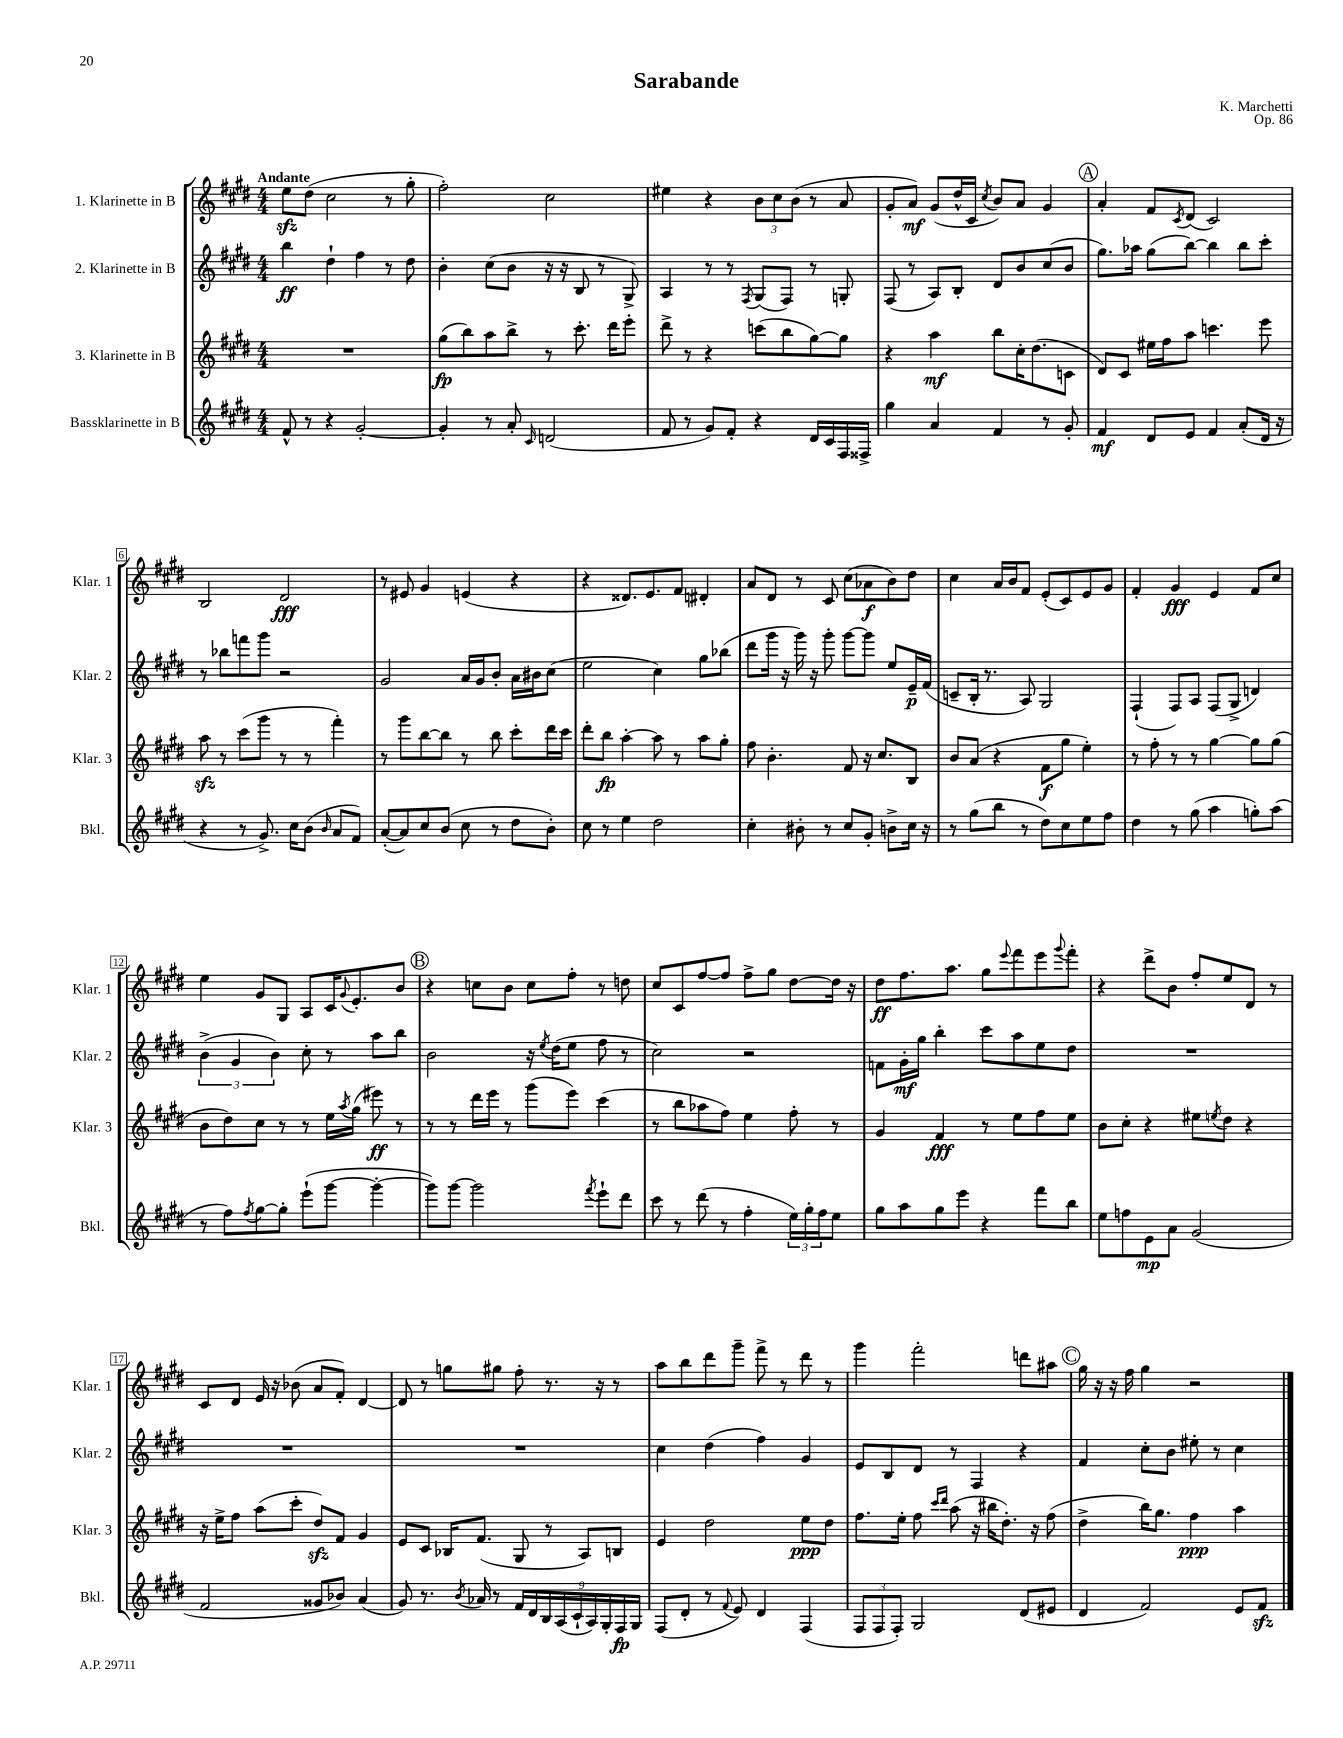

**kern	**kern	**kern	**kern
*staff4	*staff3	*staff2	*staff1
*clefG2	*clefG2	*clefG2	*clefG2
*k[f#c#g#d#]	*k[f#c#g#d#]	*k[f#c#g#d#]	*k[f#c#g#d#]
*M4/4	*M4/4	*M4/4	*M4/4
8f#^^/	1r	4bb\	8ee\L
8r	.	.	(8dd#\J
4r	.	4dd#`\	2cc#\
[2g#'/	.	4ff#\	.
.	.	8r	8r
.	.	8dd#\	8gg#'\
=	=	=	=
4g#'/]	(8gg#\L	4b'\	2ff#'\)
.	8bb\)	.	.
8r	8aa\	(8cc#\L	.
8a'/	8bb^\J	8b\J	.
16qqc#/	.	.	.
(2d/	8r	16r	2cc#\
.	.	16r	.
.	8.ccc#'\	8B/	.
.	.	8r	.
.	16ddd#\LK	.	.
.	8eee'\J	8G#^/)	.
=	=	=	=
8f#/	8ddd#^\	4A/	4ee#\
8r	8r	.	.
8g#/L)	4r	8r	4r
8f#'/J	.	8r	.
.	.	8qF#/	.
4r	(8ccc\L	(8G#/L	12b\L
.	.	.	12cc#\
.	8bb\	8F#/J)	.
.	.	.	(12b\J
16d#/LL	[8gg#\)	8r	8r
16c#/	.	.	.
16F#/	8gg#\]J	8G'/	8a/
16F##^/JJ	.	.	.
=	=	=	=
4gg#\	4r	(8F#/	8g#'/L
.	.	8r	8a/J)
4a/	4aa\	8A/L)	(8g#/L
.	.	8B'/J	16dd#^^/L
.	.	.	16c#/JJ
.	.	.	8qcc#/
4f#/	8bb\L	8d#/L	8b/L)
.	16cc#'\K	8b/	8a/J
.	(8.dd#\	.	.
8r	.	(8cc#/	4g#/
8g#'/	8c\J	8b/J	.
=	=	=	=
4f#/	8d#/L)	8.gg#\L)	4a'/
.	8c#/J	.	.
.	.	16aa-\Jk	.
8d#/L	16ee#\LL	(8gg#\L	8f#/L
.	16ff#\J	.	.
.	.	.	8qc#/
8e/J	8aa\J	[8bb\J)	(8d#/J
4f#/	4.ccc\	4bb\]	2c#/)
(8a'/L	.	8bb\L	.
16d#/Jk	8eee\	8ccc#'\J	.
16r	.	.	.
=	=	=	=
4r	8aa\	8r	2B/
.	8r	8bb-\L	.
8r	(8ccc#\L	8fff\	.
8.g#^/)	8ggg#\J	8ggg#\J	.
.	8r	2r	2d#/
16cc#\LK	.	.	.
(8b\J	8r	.	.
16qqb/	.	.	.
8a/L	4fff#'\)	.	.
8f#/J)	.	.	.
=	=	=	=
([8a'/L	8r	2g#/	8r
8a/])	8ggg#\L	.	8e#/
8cc#/	[8bb\	.	4g#/
(8b/J	8bb\]J	.	.
8cc#\	8r	16a/LL	(4e/
.	.	16g#/J	.
8r	8bb\	8b'/J	.
8dd#\L	8ccc#'\L	16a\LL	4r
.	.	16b#\J	.
8b'\J)	16ddd#\L	(8cc#\J	.
.	16ccc#\JJ	.	.
=	=	=	=
8cc#\	8ddd#'\L	2ee\	4r
8r	8bb\J	.	.
4ee\	[4aa'\	.	8.d##/L)
.	.	.	8.e/
2dd#\	8aa\]	4cc#\)	.
.	8r	.	8f#/J
.	8aa\L	8gg#\L	4d#'/
.	8gg#'\J	(8bb-\J	.
=	=	=	=
4cc#'\	8ff#\	8ddd#\L	8a/L
.	4.b'\	16ggg#\Jk	8d#/J
.	.	16r	.
8b#'\	.	16ggg#\)	8r
.	.	16r	.
8r	.	8ggg#'\	8c#/
8cc#/L	8f#/	[8ggg#\L	(8cc#\L
8g#'/J	16r	8ggg#\]J	8a-\
.	8.cc#/L	.	.
8b^\L	.	8ee/L	8b\)
16cc#\Jk	8B/J	16e~/L	8dd#\J
16r	.	(16f#/JJ	.
=	=	=	=
8r	8b/L	8c~/L	4cc#\
(8gg#\L	(8a/J	16B'/Jk	.
.	.	8.r	.
8bb\J	4r	.	16a/LL
.	.	.	16b/J
8r	.	8A/)	8f#/J
8dd#\L)	8f#\L	2G#/	(8e'/L
8cc#\	8gg#\J	.	8c#/)
8ee\	4ee'\)	.	8e/
8ff#\J	.	.	8g#/J
=	=	=	=
4dd#\	8r	(4F#`/	4f#'/
.	8ff#'\	.	.
8r	8r	8F#/L)	4g#/
(8gg#\	8r	8A/J	.
4aa\	[4gg#\	(8F#/L	4e/
.	.	8G#^/J	.
8gg'\L)	8gg#\]L	4d/)	8f#/L
(8aa\J	(8gg#\J	.	8cc#/J
=	=	=	=
8r	8b\L	(6b^\	4ee\
8ff#\L)	8dd#\)	.	.
.	.	6g#/	.
8qff#/	.	.	.
[8gg#\	8cc#\J	.	8g#/L
.	.	6b\)	.
8gg#'\]J	8r	.	8G#/J
(8eee`\L	8r	8cc#'\	8A/L
[8ggg#\J	16ee\LL	8r	16c#/K
.	8qaa/	.	8qqg#/
.	(16gg#\JJ	.	8.e'/
4ggg#'\_	8eee#\)	8aa\L	.
.	8r	8bb\J	8b/J
=	=	=	=
8ggg#\]L)	8r	2b\	4r
[8ggg#\J	8r	.	.
2ggg#\]	16ddd#\LL	.	8cc\L
.	16eee\JJ	.	.
.	8r	.	8b\J
.	(8ggg#\L	16r	8cc\L
.	.	8qee/	.
.	.	(16dd#\LK	.
.	8eee\J)	8ee\J	8ff#'\J
8qfff#/	.	.	.
8eee`\L	(4ccc#\	8ff#\	8r
8ddd#\J	.	8r	8dd\
=	=	=	=
8ccc#\	8r	2cc#\)	8cc#/L
8r	8bb\L	.	8c#/
(8ddd#\	8aa-\	.	[8ff#/
8r	8ff#\J)	.	8ff#/]J
4ff#'\	4ee\	2r	8ff#^\L
.	.	.	8gg#\J
24ee\LL)	8ff#'\	.	[8dd#\L
24gg#'\	.	.	.
24ff#\J	.	.	.
8ee\J	8r	.	16dd#\]Jk
.	.	.	16r
=	=	=	=
8gg#\L	4g#/	8f\L	8dd#\L
8aa\	.	16g#'\L	8.ff#\
.	.	16gg#\JJ	.
8gg#\	4f#/	4bb'\	.
.	.	.	8.aa\J
8eee\J	.	.	.
4r	8r	8ccc#\L	8gg#\L
.	.	.	8qqeee/
.	8ee\L	8aa\	8fff#\
8fff#\L	8ff#\	8ee\	8eee\
.	.	.	8qqggg#/
8bb\J	8ee\J	8dd#\J	8fff#'\J
=	=	=	=
8ee\L	8b\L	1r	4r
8ff\	8cc#'\J	.	.
8e\	4r	.	8ddd#^\L
8a\J	.	.	8b\J
(2g#/	8ee#\L	.	8ff#'/L
.	8qee/	.	.
.	8dd#\J	.	8ee/
.	4r	.	8d#/J
.	.	.	8r
=	=	=	=
2f#/	16r	1r	8c#/L
.	16ee^\LK	.	.
.	8ff#\J	.	8d#/J
.	(8aa\L	.	16e/
.	.	.	16r
.	8ccc#'\J	.	(8b-\
8g##/L	8dd#/L)	.	8a/L
8b-/J)	8f#/J	.	8f#'/J)
(4a/	4g#/	.	[4d#/
=	=	=	=
8g#/)	8e/L	1r	8d#/]
8.r	8c#/J	.	8r
.	16B-/LK	.	8gg\L
8qb/	.	.	.
16a-/	(8.f#/J	.	.
8r	.	.	8gg#\J
18f#/LL	8G#/	.	8ff#'\
18d#/	.	.	.
18B/	.	.	.
.	8r	.	8.r
(18A/	.	.	.
18c#`/	.	.	.
.	8A/L)	.	.
18A/)	.	.	.
.	.	.	16r
18G#'/	.	.	.
.	8B/J	.	8r
18F#/	.	.	.
18G#/JJ	.	.	.
=	=	=	=
(8F#/L	4e/	4cc#\	8aa\L
8d#'/J	.	.	8bb\
8r	2dd#\	(4dd#\	8ddd#\
8qqf#/	.	.	.
8e/)	.	.	8ggg#~\J
4d#/	.	4ff#\)	8fff#^\
.	.	.	8r
(4F#/	8ee\L	4g#/	8ddd#\
.	8dd#\J	.	8r
=	=	=	=
12F#/L	8.ff#\L	8e/L	4ggg#\
12F#/	.	.	.
.	.	8B/	.
12F#'/J)	.	.	.
.	16ee'\Jk	.	.
2G#/	8ff#\	8d#/J	2fff#'\
.	16qqccc#/LL	.	.
.	16qqddd#/JJ	.	.
.	(8aa\	8r	.
.	16r	4F#/	.
.	16bb#\LK	.	.
.	8.dd#'\J)	.	.
(8d#/L	.	4r	8ddd\L
.	16r	.	.
8e#/J	(8ff#\	.	8aa#\J
=	=	=	=
4d#/	4dd#^\	4f#/	16gg#\
.	.	.	16r
.	.	.	16r
.	.	.	16ff#\
2f#/)	16bb\LK)	8cc#'\L	4gg#\
.	8.gg#\J	.	.
.	.	8b\J	.
.	4ff#\	8ee#'\	2r
.	.	8r	.
8e/L	4aa\	4cc#\	.
8f#/J	.	.	.
==	==	==	==
*-	*-	*-	*-
